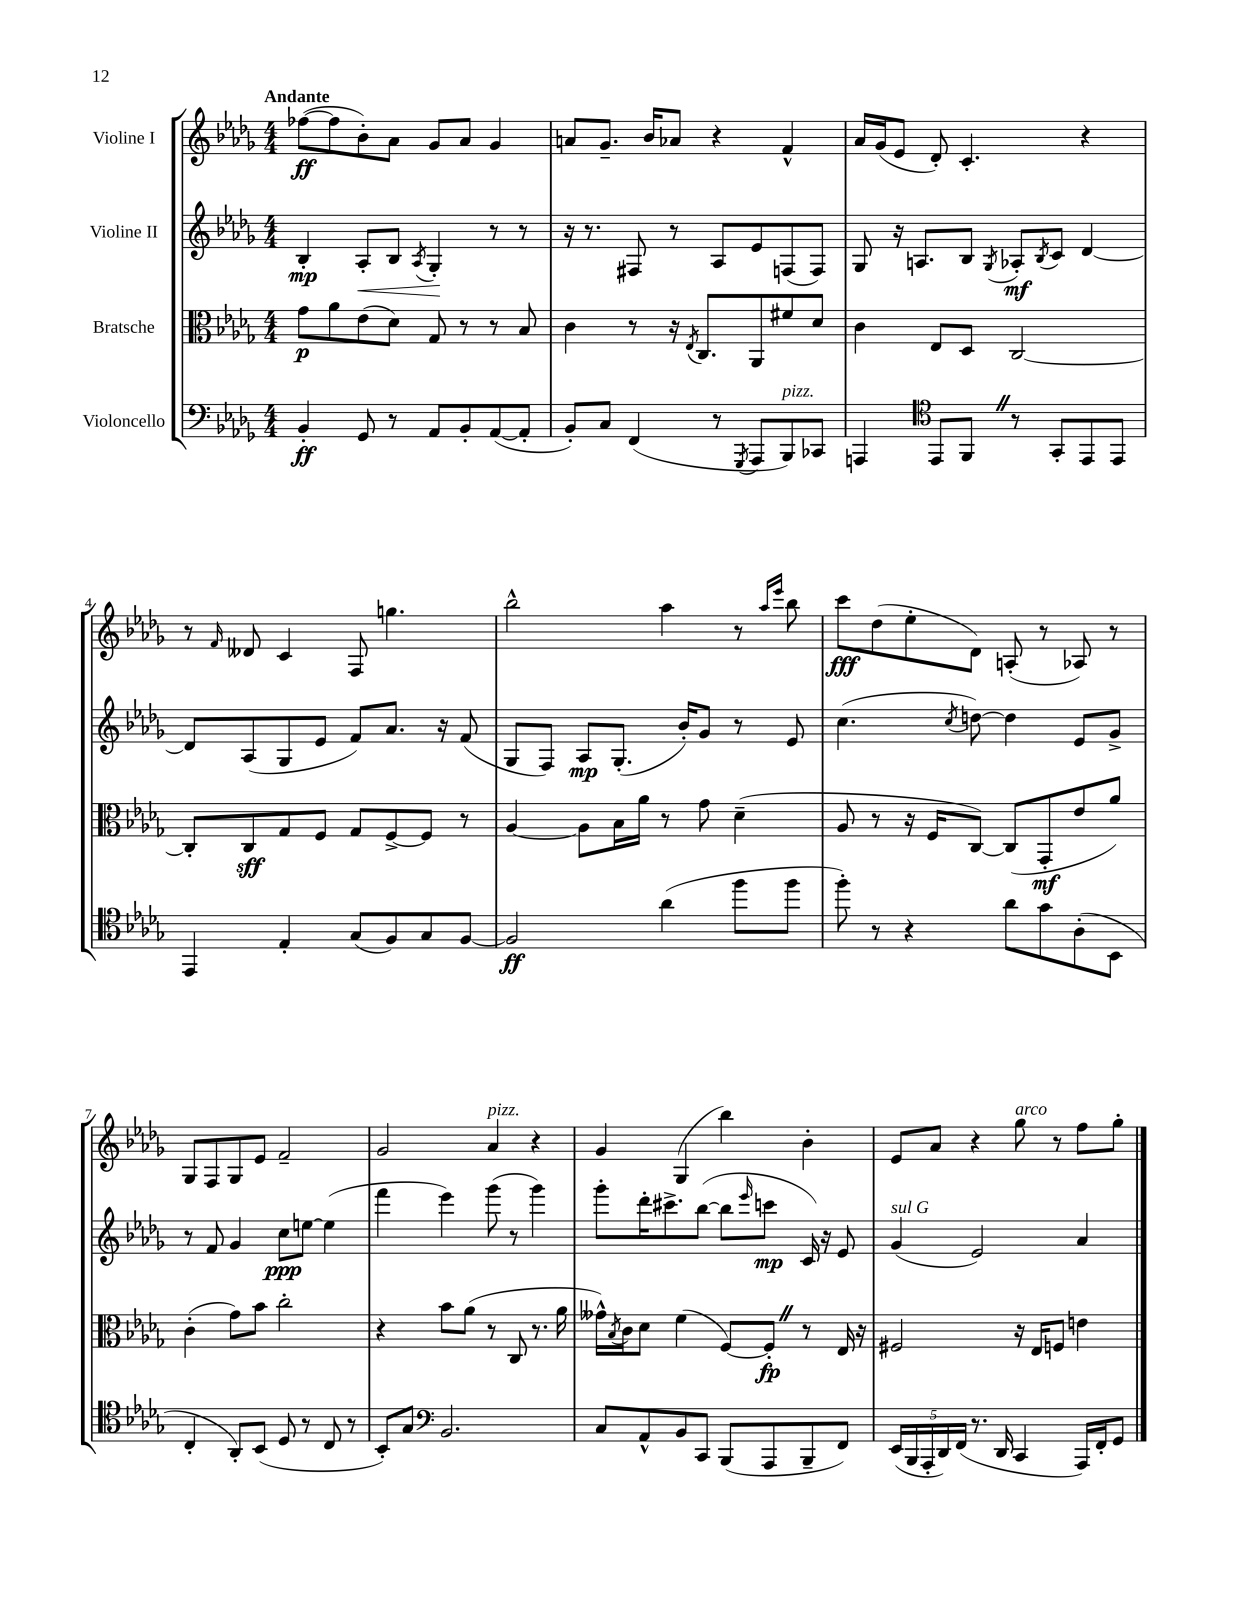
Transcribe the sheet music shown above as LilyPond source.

<<
\new StaffGroup <<
\new Staff = "s0" \with { instrumentName = "Violine I" } {
    \clef treble \key des \major \numericTimeSignature \time 4/4 \tempo "Andante"
    fes''8~\ff( fes''8 bes'8-.) aes'8 ges'8 aes'8 ges'4 |
    a'8 ges'8.-- bes'16 aes'8 r4 f'4-^ |
    aes'16 ges'16( ees'8 des'8-.) c'4.-. r4 |
    r8 \grace { f'16 } deses'8 c'4 f8 g''4. |
    bes''2-^ aes''4 r8 \grace { aes''16 ees'''16 } bes''8 |
    c'''8\fff des''8( ees''8-. des'8) a8-.( r8 aes8) r8 |
    ges8 f8 ges8 ees'8 f'2-- |
    ges'2 aes'4^\markup { \italic "pizz." } r4 |
    ges'4 ges4( bes''4) bes'4-. |
    ees'8 aes'8 r4 ges''8^\markup { \italic "arco" } r8 f''8 ges''8-. \bar "|." |
}
\new Staff = "s1" \with { instrumentName = "Violine II" } {
    \clef treble \key des \major \numericTimeSignature \time 4/4
    bes4-.\mp aes8-.\< bes8 \acciaccatura { aes8 } ges4-.\! r8 r8 |
    r16 r8. fis8 r8 aes8 ees'8 f8( f8) |
    ges8 r16 a8. bes8 \acciaccatura { ges8 } aes8-.\mf \acciaccatura { bes8 } c'8 des'4~ |
    des'8 aes8( ges8 ees'8 f'8) aes'8. r16 f'8( |
    ges8 f8) aes8\mp ges8.-.( bes'16-.) ges'8 r8 ees'8 |
    c''4.( \acciaccatura { c''8 } d''8~) d''4 ees'8 ges'8-> |
    r8 f'8 ges'4 c''8\ppp e''8~ e''4( |
    f'''4 ees'''4) ges'''8( r8 ges'''4) |
    ges'''8-. des'''16-. cis'''8.-> bes''8~( bes''8 \grace { ees'''16 } c'''8\mp c'16) r16 ees'8 |
    ges'4^\markup { \italic "sul G" }( ees'2) aes'4 \bar "|." |
}
\new Staff = "s2" \with { instrumentName = "Bratsche" } {
    \clef alto \key des \major \numericTimeSignature \time 4/4
    ges'8\p aes'8 ees'8( des'8) ges8 r8 r8 bes8 |
    c'4 r8 r16 \acciaccatura { ees8 } c8. aes,8 fis'8 des'8 |
    c'4 ees8 des8 c2~ |
    c8-. c8\sff ges8 f8 ges8 f8~-> f8 r8 |
    aes4~ aes8 bes16 aes'16 r8 ges'8 des'4--( |
    aes8 r8 r16 f16 c8~) c8( ges,8-.\mf ees'8 aes'8) |
    c'4-.( ges'8) bes'8 c''2-. |
    r4 bes'8 aes'8( r8 c8 r8. aes'16 |
    geses'16-^) \acciaccatura { bes8 } c'16 des'8 f'4( f8~) f8-.\fp \once \override BreathingSign.text = \markup { \musicglyph "scripts.caesura.straight" } \breathe r8 ees16 r16 |
    fis2 r16 ees16 f8 e'4 \bar "|." |
}
\new Staff = "s3" \with { instrumentName = "Violoncello" } {
    \clef bass \key des \major \numericTimeSignature \time 4/4
    bes,4-.\ff ges,8 r8 aes,8 bes,8-. aes,8~( aes,8-. |
    bes,8-.) c8 f,4( r8 \acciaccatura { ges,,8 } aes,,8 bes,,8^\markup { \italic "pizz." }) ces,8 |
    a,,4 \clef tenor ees,8 f,8 \once \override BreathingSign.text = \markup { \musicglyph "scripts.caesura.straight" } \breathe r8 ges,8-. ees,8 ees,8 |
    ees,4 ees4-. ges8( f8) ges8 f8~ |
    f2\ff aes'4( f''8 f''8 |
    f''8-.) r8 r4 aes'8 ges'8 aes8-.( bes,8 |
    c4-. aes,8-.) bes,8( des8 r8 c8 r8 |
    bes,8-.) ges8 \clef bass bes,2. |
    c8 aes,8-^ bes,8 c,8 bes,,8( aes,,8 bes,,8-- f,8) |
    \tuplet 5/4 { ees,16( bes,,16 aes,,16-. des,16) f,16( } r8. des,16 c,4 aes,,16) f,16-. ges,8 \bar "|." |
}
>>
>>
